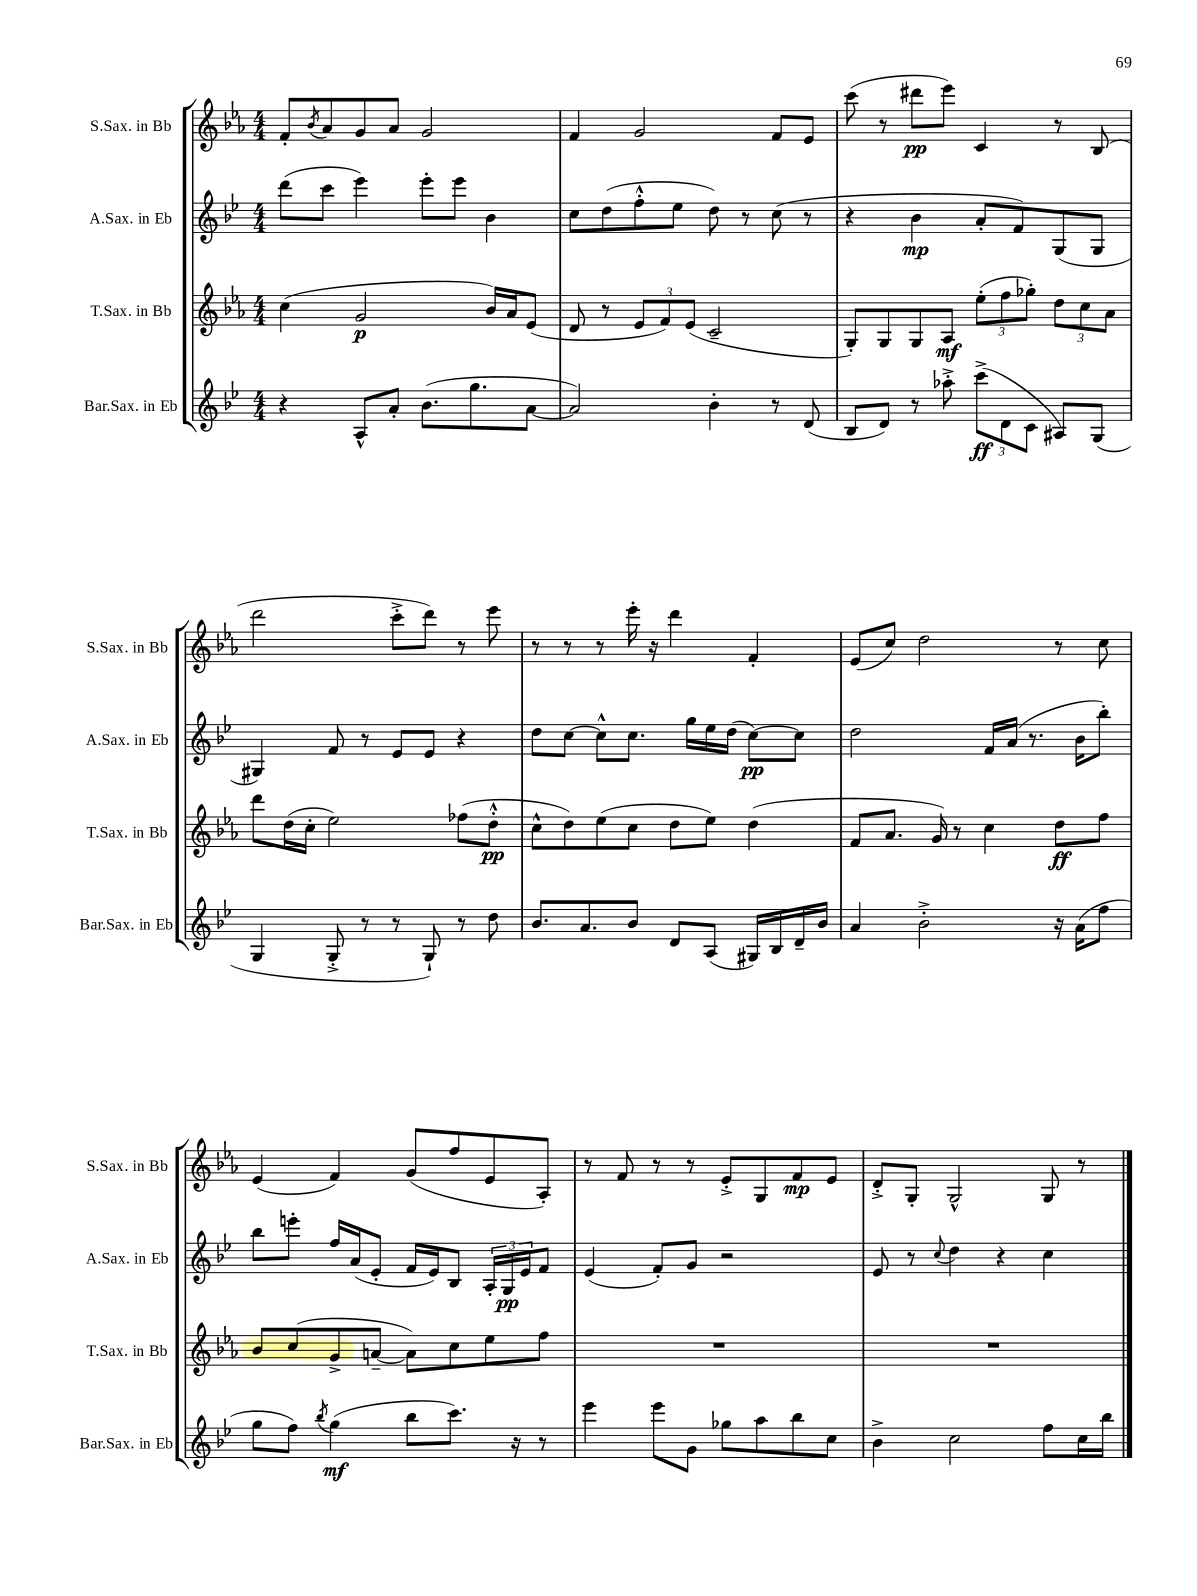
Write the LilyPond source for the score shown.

<<
\new StaffGroup <<
\new Staff = "s0" \with { instrumentName = "S.Sax. in Bb" shortInstrumentName = "S.Sax. in Bb" } {
    \clef treble \key ees \major \numericTimeSignature \time 4/4
    f'8-. \acciaccatura { bes'8 } aes'8 g'8 aes'8 g'2 |
    f'4 g'2 f'8 ees'8 |
    c'''8( r8 dis'''8\pp ees'''8) c'4 r8 bes8( |
    d'''2 c'''8-.-> d'''8) r8 ees'''8 |
    r8 r8 r8 ees'''16-. r16 d'''4 f'4-. |
    ees'8( c''8) d''2 r8 c''8 |
    ees'4( f'4) g'8( f''8 ees'8 aes8-.) |
    r8 f'8 r8 r8 ees'8-.-> g8 f'8\mp ees'8 |
    d'8-.-> g8-. g2-^ g8 r8 \bar "|." |
}
\new Staff = "s1" \with { instrumentName = "A.Sax. in Eb" shortInstrumentName = "A.Sax. in Eb" } {
    \clef treble \key bes \major \numericTimeSignature \time 4/4
    d'''8( c'''8 ees'''4) ees'''8-. ees'''8 bes'4 |
    c''8 d''8( f''8-.-^ ees''8 d''8) r8 c''8( r8 |
    r4 bes'4\mp a'8-. f'8) g8( g8 |
    gis4) f'8 r8 ees'8 ees'8 r4 |
    d''8 c''8~ c''8-^ c''8. g''16 ees''16 d''16( c''8~\pp) c''8 |
    d''2 f'16 a'16( r8. bes'16 bes''8-.) |
    bes''8 e'''8-. f''16 a'16( ees'8-. f'16 ees'16) bes8 \tuplet 3/2 { a16-. g16\pp ees'16 } f'8 |
    ees'4( f'8-.) g'8 r2 |
    ees'8 r8 \appoggiatura { c''8 } d''4 r4 c''4 \bar "|." |
}
\new Staff = "s2" \with { instrumentName = "T.Sax. in Bb" shortInstrumentName = "T.Sax. in Bb" } {
    \clef treble \key ees \major \numericTimeSignature \time 4/4
    c''4( g'2\p bes'16) aes'16 ees'8( |
    d'8 r8 \tuplet 3/2 { ees'8 f'8) ees'8( } c'2-- |
    g8-.) g8 g8 aes8\mf \tuplet 3/2 { ees''8-.( f''8 ges''8-.) } \tuplet 3/2 { d''8 c''8 aes'8 } |
    d'''8 d''16( c''16-. ees''2) fes''8( d''8-.-^\pp |
    c''8-^ d''8) ees''8( c''8 d''8 ees''8) d''4( |
    f'8 aes'8. g'16) r8 c''4 d''8\ff f''8 |
    bes'8 c''8( g'8-> a'8~-- a'8) c''8 ees''8 f''8 |
    R1 |
    R1 \bar "|." |
}
\new Staff = "s3" \with { instrumentName = "Bar.Sax. in Eb" shortInstrumentName = "Bar.Sax. in Eb" } {
    \clef treble \key bes \major \numericTimeSignature \time 4/4
    r4 a8-^ a'8-. bes'8.( g''8. a'8~ |
    a'2) bes'4-. r8 d'8( |
    bes8 d'8) r8 aes''8-.-> \tuplet 3/2 { c'''8->\ff( d'8 c'8 } ais8) g8( |
    g4 g8-.-> r8 r8 g8-!) r8 d''8 |
    bes'8. a'8. bes'8 d'8 a8( gis16) bes16 d'16-- bes'16 |
    a'4 bes'2-.-> r16 a'16( f''8 |
    g''8 f''8) \acciaccatura { bes''8 } g''4\mf( bes''8 c'''8.) r16 r8 |
    ees'''4 ees'''8 g'8 ges''8 a''8 bes''8 c''8 |
    bes'4-> c''2 f''8 c''16 bes''16 \bar "|." |
}
>>
>>
\layout { \context { \Score \remove "Bar_number_engraver" } }
